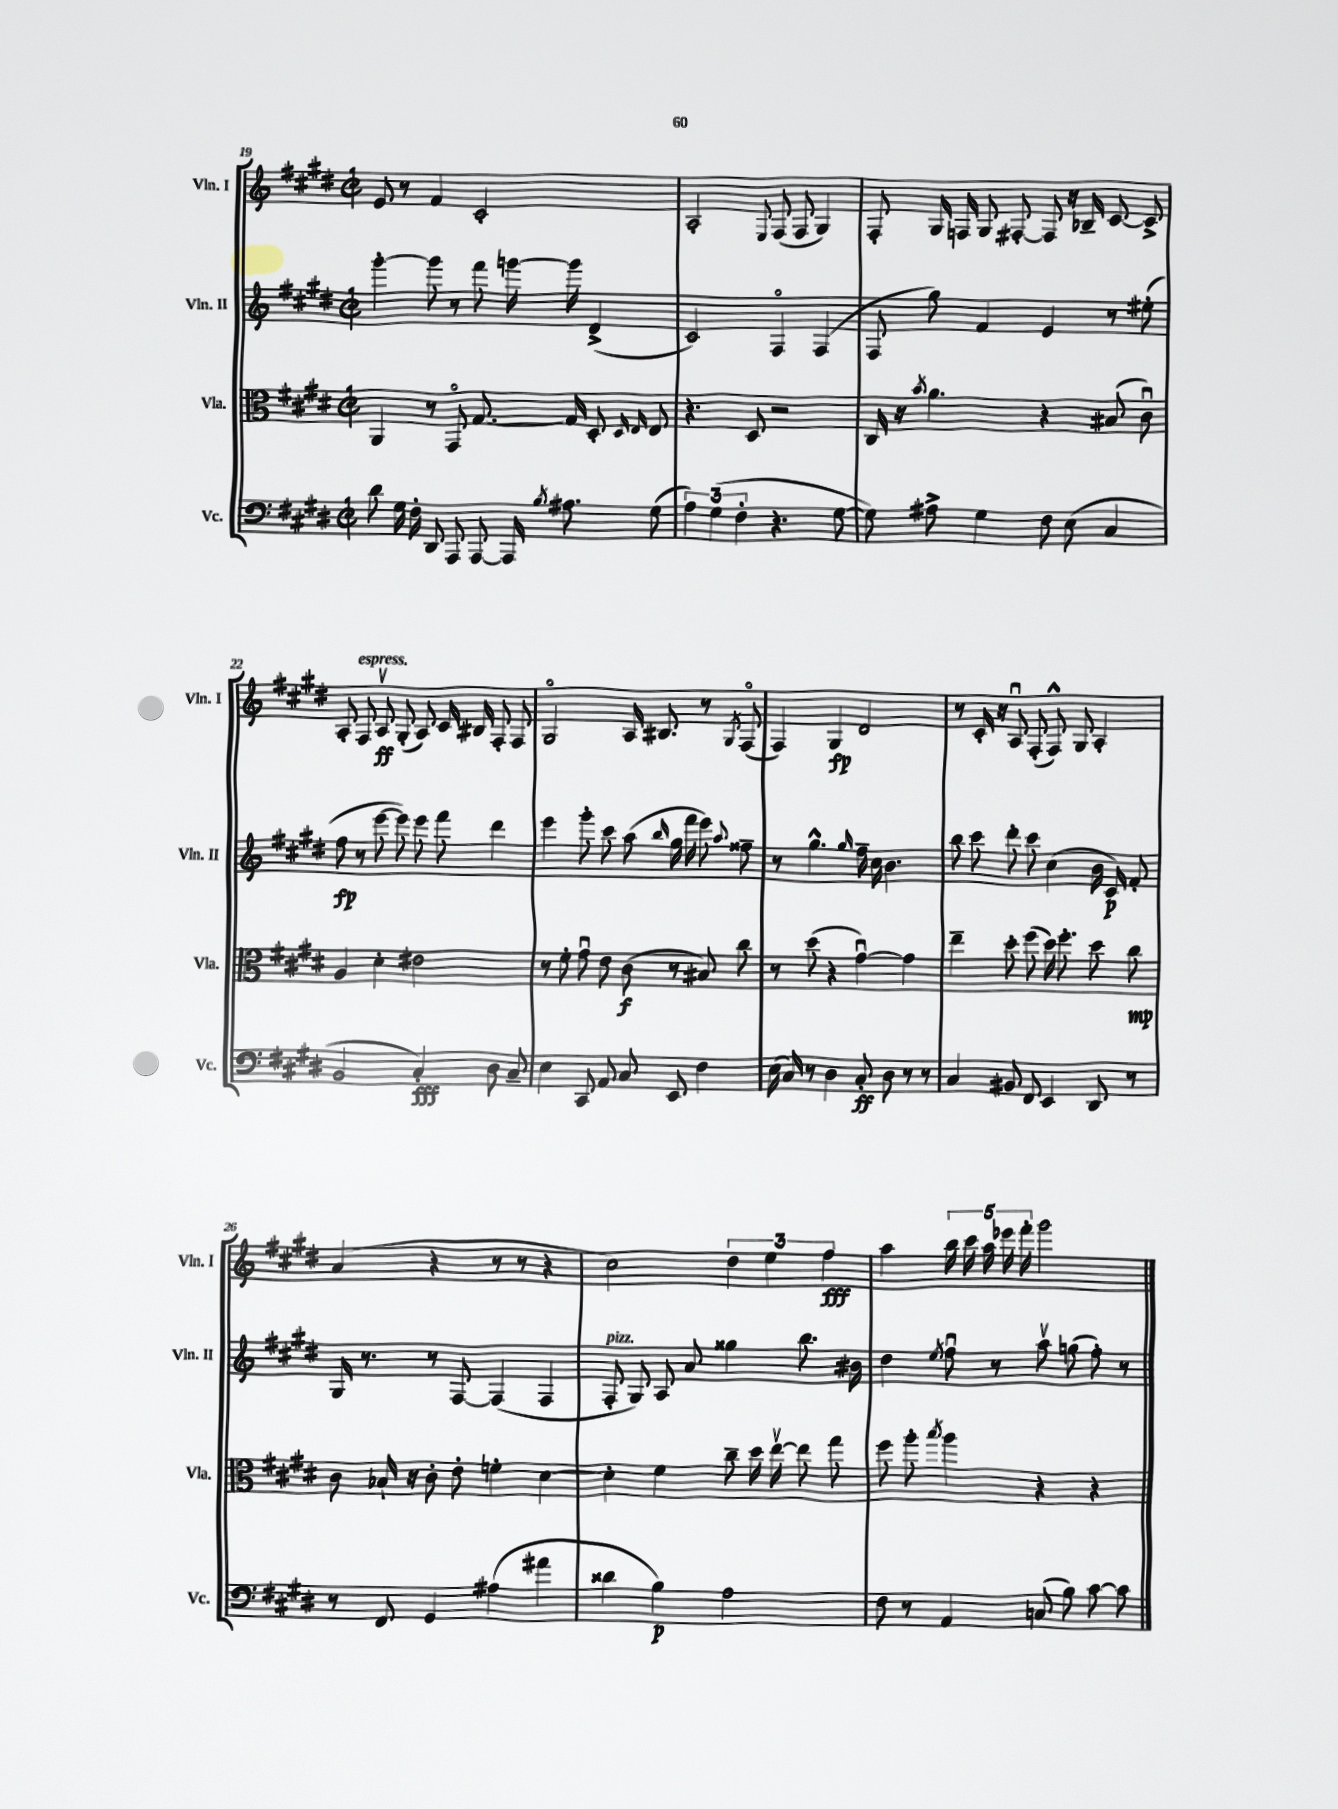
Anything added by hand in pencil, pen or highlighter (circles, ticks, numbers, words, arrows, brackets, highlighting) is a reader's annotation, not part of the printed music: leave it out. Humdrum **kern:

**kern	**kern	**kern	**kern
*staff4	*staff3	*staff2	*staff1
*clefF4	*clefC3	*clefG2	*clefG2
*k[f#c#g#d#]	*k[f#c#g#d#]	*k[f#c#g#d#]	*k[f#c#g#d#]
*M2/2	*M2/2	*M2/2	*M2/2
*met(c|)	*met(c|)	*met(c|)	*met(c|)
8d#	4AA	[4ggg#'	8e
16G#	.	.	8r
16F#'	.	.	.
8DD#	8r	8ggg#]	4f#
8AAA	8GG#o	8r	.
[8AAA	[8.G#	8fff#	2c#'
16AAA]	.	[16ggg	.
8qB	.	.	.
8.A#	16G#]	16ggg]	.
.	8D#'	(4d#^	.
.	16qqD#	.	.
.	16qqE	.	.
(8G#	8E	.	.
=	=	=	=
6A)	4.r	2c#)	2A'
(6G#	.	.	.
6F#'	.	.	.
.	8D#	.	.
.	.	.	8qqE
4.r	2r	4F#o	(8F#
.	.	.	8F#
.	.	(4F#	4G#)
[8G#	.	.	.
=	=	=	=
8G#])	16C#	8F#	8F#'
.	16r	.	.
.	8qb	.	.
8A#^	4.a	8gg#)	16G#
.	.	.	16F
4G#	.	4f#	8G#
.	.	.	[8F#'
8F#	4r	4e	8F#]
(8E	.	.	16r
.	.	.	16B-~
4C#	(8B#	8r	[8c#
.	8c#u)	(8ee#'	8c#^]
=	=	=	=
2BB	4A	8ff#	8A'
.	.	8r	8F#
.	4d#'	[8eee	8Av
.	.	8eee])	(8G#'
4C#')	2e#	8eee	8A)
.	.	8fff#	16c#
.	.	.	16B#
8D#	.	4ddd#	8F#'
8C#~	.	.	8F#
=	=	=	=
4E	8r	4eee	2G#o
.	8f#'	.	.
8CC#	8g#u	8ggg#'	.
8AA	8e	8ccc#	.
8C#	(8c#	(8aa	16A
.	.	.	8.B#
.	.	16qqbb	.
8EE	8r	16gg#	.
.	.	16fff#	.
4F#	8B#)	8eee)	8r
.	.	8qqaa	8qG#
.	8cc#	8ff##~	(8F#o
=	=	=	=
(16E	8r	8r	4F#)
16C#)	.	.	.
8r	(8dd#	4.gg#^^	.
4D#	4r	.	4G#
.	.	16qqgg#	.
8C#'	[4g#u)	16ff#~	2d#
.	.	16cc#	.
8D#	.	4.b	.
8r	4g#]	.	.
8r	.	.	.
=	=	=	=
4C#	4ee~	8bb	8r
.	.	8ccc#	16c#'
.	.	.	16r
8BB#	8dd#'	8ddd#'	8Au
8FF#	(8ff#	8ccc#	(8F#'
4EE	16dd#)	(4cc#	8F#^^)
.	8.ff#'	.	.
.	.	.	8G#
8DD#	8dd#	16b	4A'
.	.	16c#)	.
8r	8cc#	8f#'	.
=	=	=	=
8r	8c#	16G#	(4a
.	.	8.r	.
8FF#	16B-`	.	.
.	16r	.	.
4GG#	8c#'	8r	4r
.	8e'	[8F#	.
(4A#	4f'	(4F#]	8r
.	.	.	8r
4a#	[4d#	4F#	4r
=	=	=	=
4d##	4d#']	8F#'	2cc#)
.	.	8G#)	.
4B)	4f#	8A	.
.	.	8a	.
2A	8cc#~	4gg##	6dd#
.	16dd#	.	.
.	.	.	6ee
.	[16eev	.	.
.	8ee]	8.bb	.
.	.	.	6ff#
.	8gg#	.	.
.	.	16b#	.
=	=	=	=
8F#	8ff#	4dd#	4aa
8r	8aa'	.	.
.	8qbb	8qee	.
4AA	4aa	8ff#u	20bb
.	.	.	20ccc#
.	.	.	20aa
.	.	8r	.
.	.	.	20eee-
.	.	.	20fff#'
(8C	4r	8aav	2ggg#
8B)	.	(8gg	.
[8c#	4r	8ff#')	.
8c#]	.	8r	.
==	==	==	==
*-	*-	*-	*-
